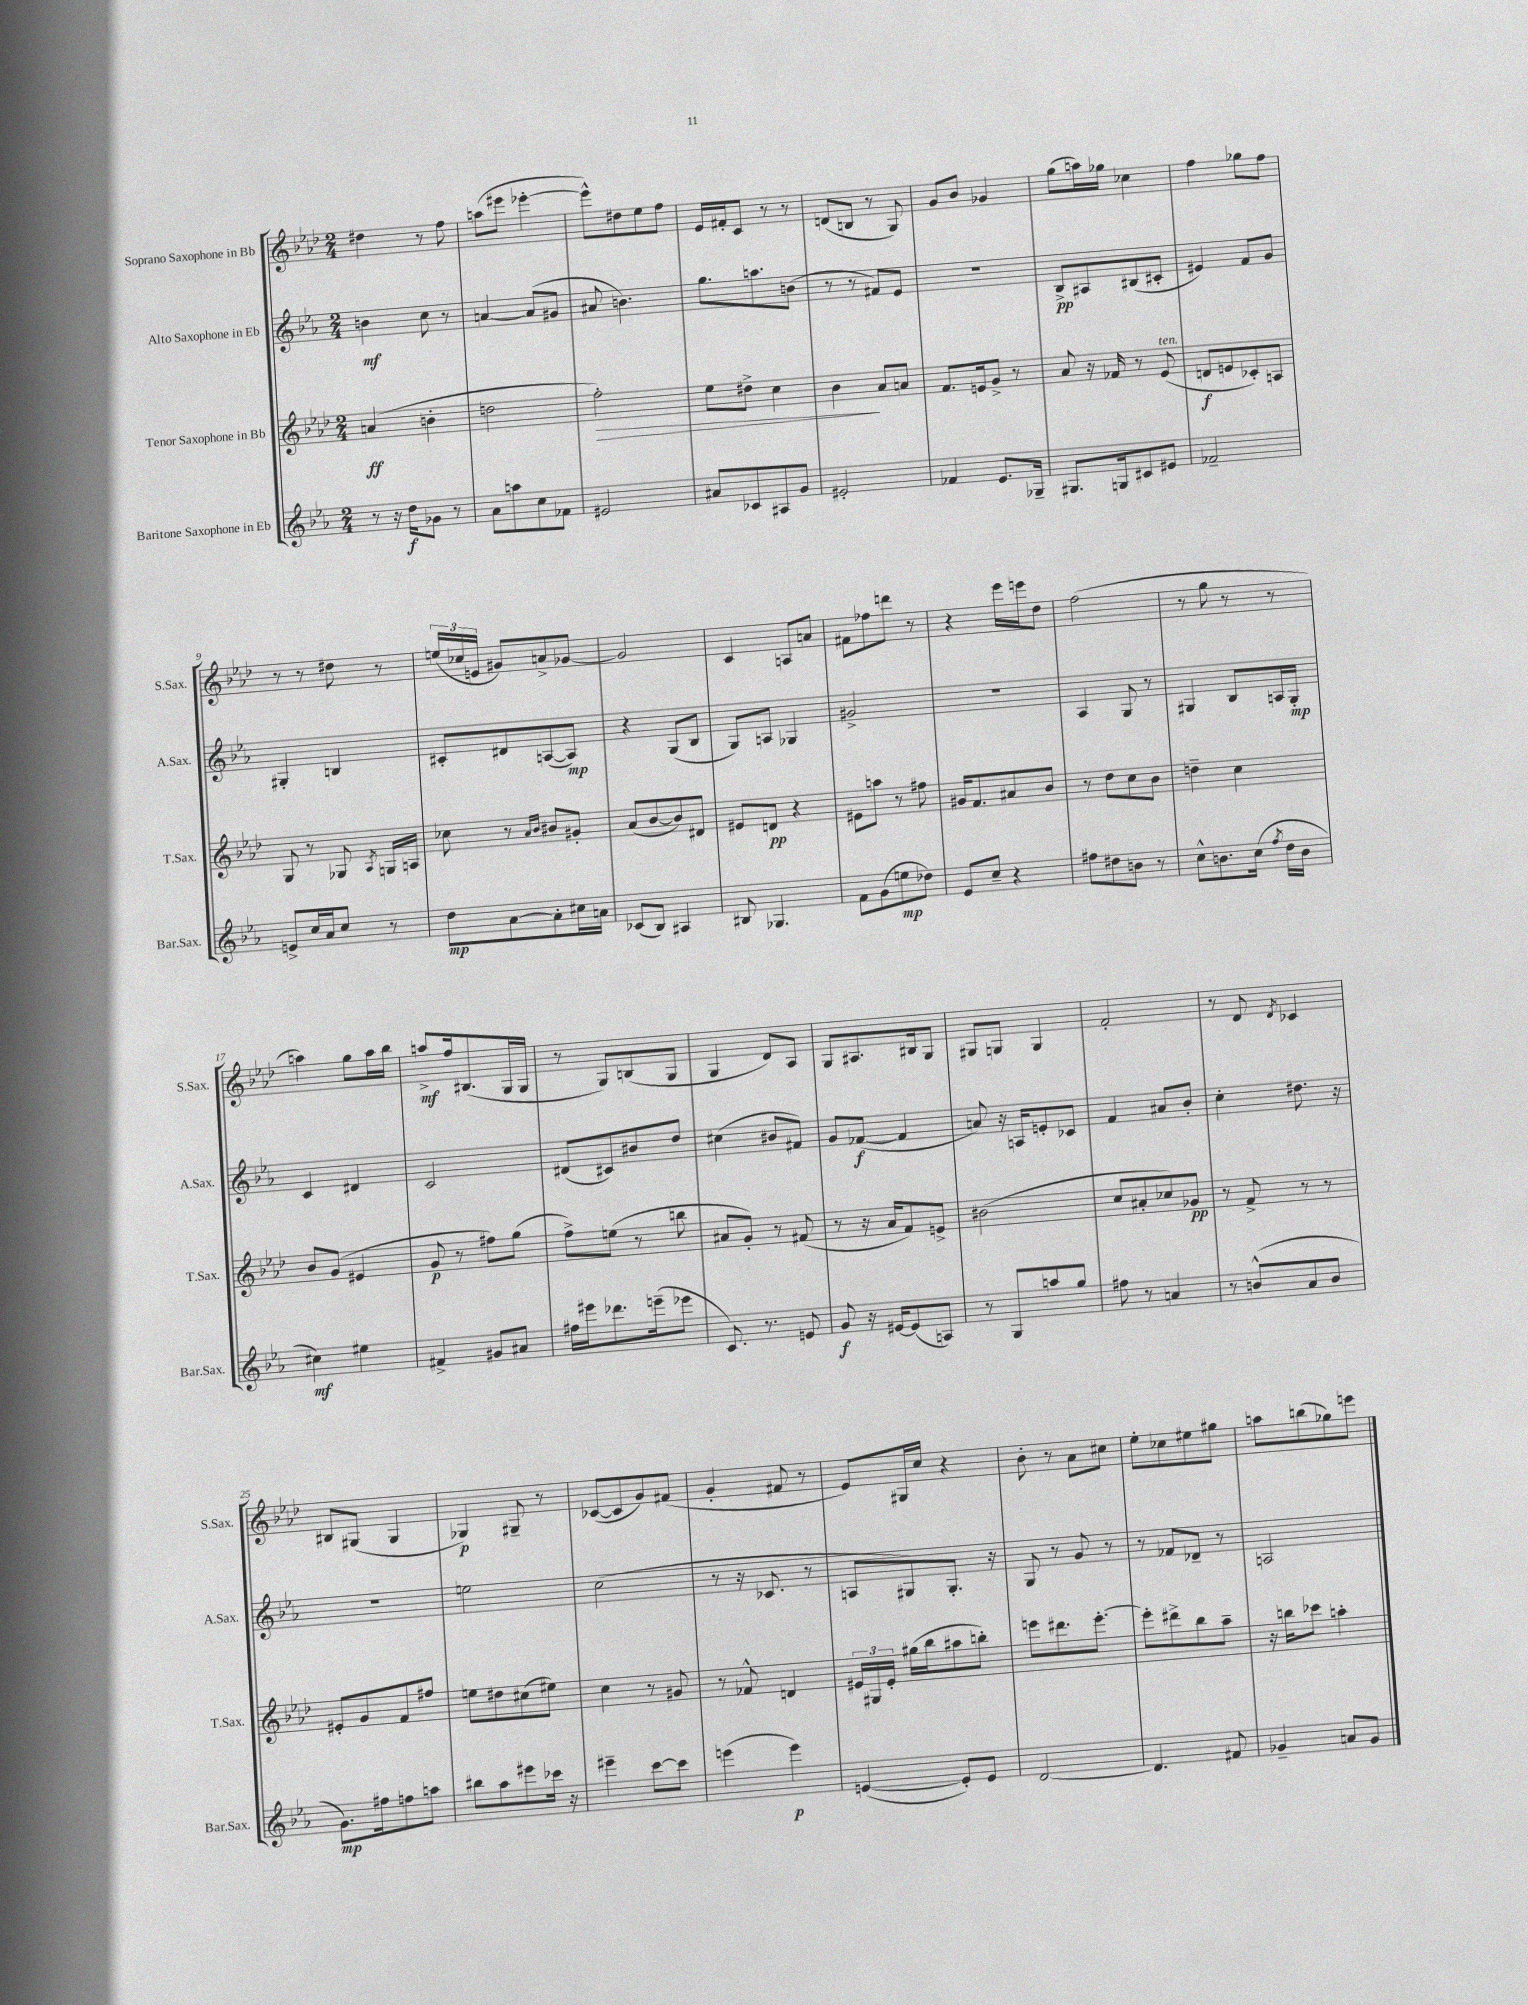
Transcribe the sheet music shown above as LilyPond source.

<<
\new StaffGroup <<
\new Staff = "s0" \with { instrumentName = "Soprano Saxophone in Bb" shortInstrumentName = "S.Sax." } {
    \clef treble \key aes \major \numericTimeSignature \time 2/4
    \autoBeamOff dis''4 r8 f''8 |
    a''8[( eis'''8] ees'''4~-. |
    ees'''8[-^) dis''8 ees''8 f''8] |
    ees'16[ fis'16-. c'8] r8 r8 |
    d'8[( b8] r8 g8) |
    g'8[ bes'8] ges'4 |
    g''8[( a''16) ges''16] ces''4 |
    f''4 ges''8[ f''8] |
    r8 r8 dis''8 r8 |
    \tuplet 3/2 { e''16[( ces''16 e'16] } gis'8[) a'8-> ges'8]~ |
    ges'2 |
    c'4 a8[ a'8] |
    fis'8[ fes''8 d'''8] r8 |
    r4 ees'''16[ e'''16 des''8] |
    f''2( |
    r8 g''8 r8 r8 |
    a''4) g''8[ a''16 bes''16] |
    a''8[->\mf f''16 bis8.( g16 g16] |
    r8 g8[) b8( g8] |
    g4 des'8[) aes8] |
    g8[ ais8. bis16 g8] |
    gis8[ g8] g4 |
    f'2-. |
    r8 des'8 \acciaccatura { des'8 } ces'4 |
    bis8[ gis8]( gis4 |
    ges4\p) gis8-- r8 |
    ces'8[~( ces'8 g'8) fis'8]( |
    g'4-. fis'8 r8 |
    ees'8[) gis16 c''16] r4 |
    bes'8-. r8 aes'8[ cis''8] |
    ees''8[-. ces''8 eis''8 gis''8] |
    a''8[ b''8( ges''8) e'''8] \bar "|." |
}
\new Staff = "s1" \with { instrumentName = "Alto Saxophone in Eb" shortInstrumentName = "A.Sax." } {
    \clef treble \key ees \major \numericTimeSignature \time 2/4
    \autoBeamOff b'4\mf c''8 r8 |
    a'4~ a'8[( gis'8] |
    ais'8 b'4.) |
    g''8.[ a''8. b'8]( |
    r8 r8 fis'8[) ees'8] |
    R2 |
    bes8[->\pp ais8 bis8( cis'8]-. |
    eis'4) f'8[ g'8] |
    gis4-. b4 |
    cis'8[-. dis'8 a8~( a8]\mp) |
    r4 g8[( bes8] |
    g8[) a8] ges4 |
    gis'2-> |
    R2 |
    aes4 g8 r8 |
    gis4 bes8[ a16 gis16]-.\mp |
    c'4 dis'4 |
    c'2 |
    dis'8[( cis'8) bis'8 d''8] |
    cis''4( bis'8[ fis'8]) |
    g'8[ fes'8]~\f( fes'4 |
    a'8) r16 a16[ e'8-. ces'8] |
    f'4 ais'8[ bes'8]-. |
    c''4-. dis''8. r16 |
    r2 |
    e''2 |
    c''2( |
    r8 r16 ces'8. r8 |
    a8[ gis8) gis8.]-. r16 |
    g8 r8 g'8 r8 |
    r8 fes'8[ des'8]-- r8 |
    a2 \bar "|." |
}
\new Staff = "s2" \with { instrumentName = "Tenor Saxophone in Bb" shortInstrumentName = "T.Sax." } {
    \clef treble \key aes \major \numericTimeSignature \time 2/4
    \autoBeamOff a'4\ff( b'4-. |
    d''2 |
    f''2-.\>) |
    ees''8[ dis''8]-> c''4 |
    bes'4\! aes'8[ a'8] |
    f'8.[ e'16 g'8]-> r8 |
    aes'8 r16 fes'16 r8 ees'8^\markup { \italic "ten." }( |
    d'8[\f e'8 ces'8-.) a8] |
    g8 r8 ges8 \acciaccatura { aes8 } g16[ a16] |
    ces''8 r8 \grace { aes'16[ bes'16] } bis'8[ gis'8]-. |
    aes'8[( bes'8~ bes'8) dis'8] |
    eis'8[ d'8]\pp r4 |
    eis'8[ a''8] r8 fis''8 |
    gis'16[ f'8. ais'8 bes'8] |
    r8 des''8[ c''8 bes'8] |
    d''4-- c''4 |
    bes'8[ g'8]( eis'4 |
    g'8\p r8 fis''8[) g''8]( |
    f''8[->) e''8]( r8 b''8 |
    ais'8[ g'8]-.) r8 fis'8( |
    r8 r16 aes'16[ f'8) e'8]-> |
    bis'2( |
    c''8[ ais'8-. ces''8) ges'8]\pp |
    r8 f'8-> r8 r8 |
    eis'8[-. g'8 f'8 fis''8] |
    e''8[ dis''8 cis''8( eis''8]) |
    c''4 r8 gis'8 |
    r8 fes'8-^ d'4 |
    \tuplet 3/2 { eis'16[ gis16 eis'16]-. } gis''16[( bes''16 ais''8 b''8]-.) |
    e'''8[ dis'''8. e'''8.]~-. |
    e'''8[-. dis'''8-> bes''8 aes''8]-- |
    r16 b''16[ ces'''8] a''4-. \bar "|." |
}
\new Staff = "s3" \with { instrumentName = "Baritone Saxophone in Eb" shortInstrumentName = "Bar.Sax." } {
    \clef treble \key ees \major \numericTimeSignature \time 2/4
    \autoBeamOff r8 r16 d''16[\f ges'8] r8 |
    aes'8[ a''8 c''8 fes'8] |
    eis'2 |
    ais'8[ ces'8 ais8 g'8] |
    eis'2-. |
    fes'4 ees'8.[ ges16]-- |
    gis8.[ g16 cis'8 eis'8] |
    fes'2-- |
    e'8[-> c''16 aes'16 c''8] r8 |
    d''8[\mp aes'8~ aes'8-. cis''16 a'16] |
    ces'8[( bes8]) ais4 |
    bis8 ges4. |
    f'8[ g'8( e''8\mp des''8]) |
    ees'8[ c''8]-- r4 |
    fis''8[ dis''8 b'8] r8 |
    c''8[-^ b'8. c''16]( \acciaccatura { f''8 } d''16[ b'16] |
    cis''4\mf) eis''4 |
    fis'4-> gis'8[ ais'8] |
    fis''16[ eis'''16 des'''8. e'''16--( ees'''8] |
    c'8.) r8. e'8 |
    g'8\f r16 eis'16[~ eis'8( a8]) |
    r8 g8[ a''8 g''8] |
    fis''8 r8 a'4 |
    r8 b'8[-^( aes'8 b'8] |
    g'8.[\mp) fis''16 f''8 a''8] |
    bis''8[ aes''8 eis'''8 ces'''16] r16 |
    eis'''4-- c'''8[~ c'''8] |
    e'''4( e'''4\p) |
    e'4~( e'8[-.) e'8] |
    d'2~ |
    d'4. fis'8 |
    ges'4-- a'8[ ges'8] \bar "|." |
}
>>
>>
